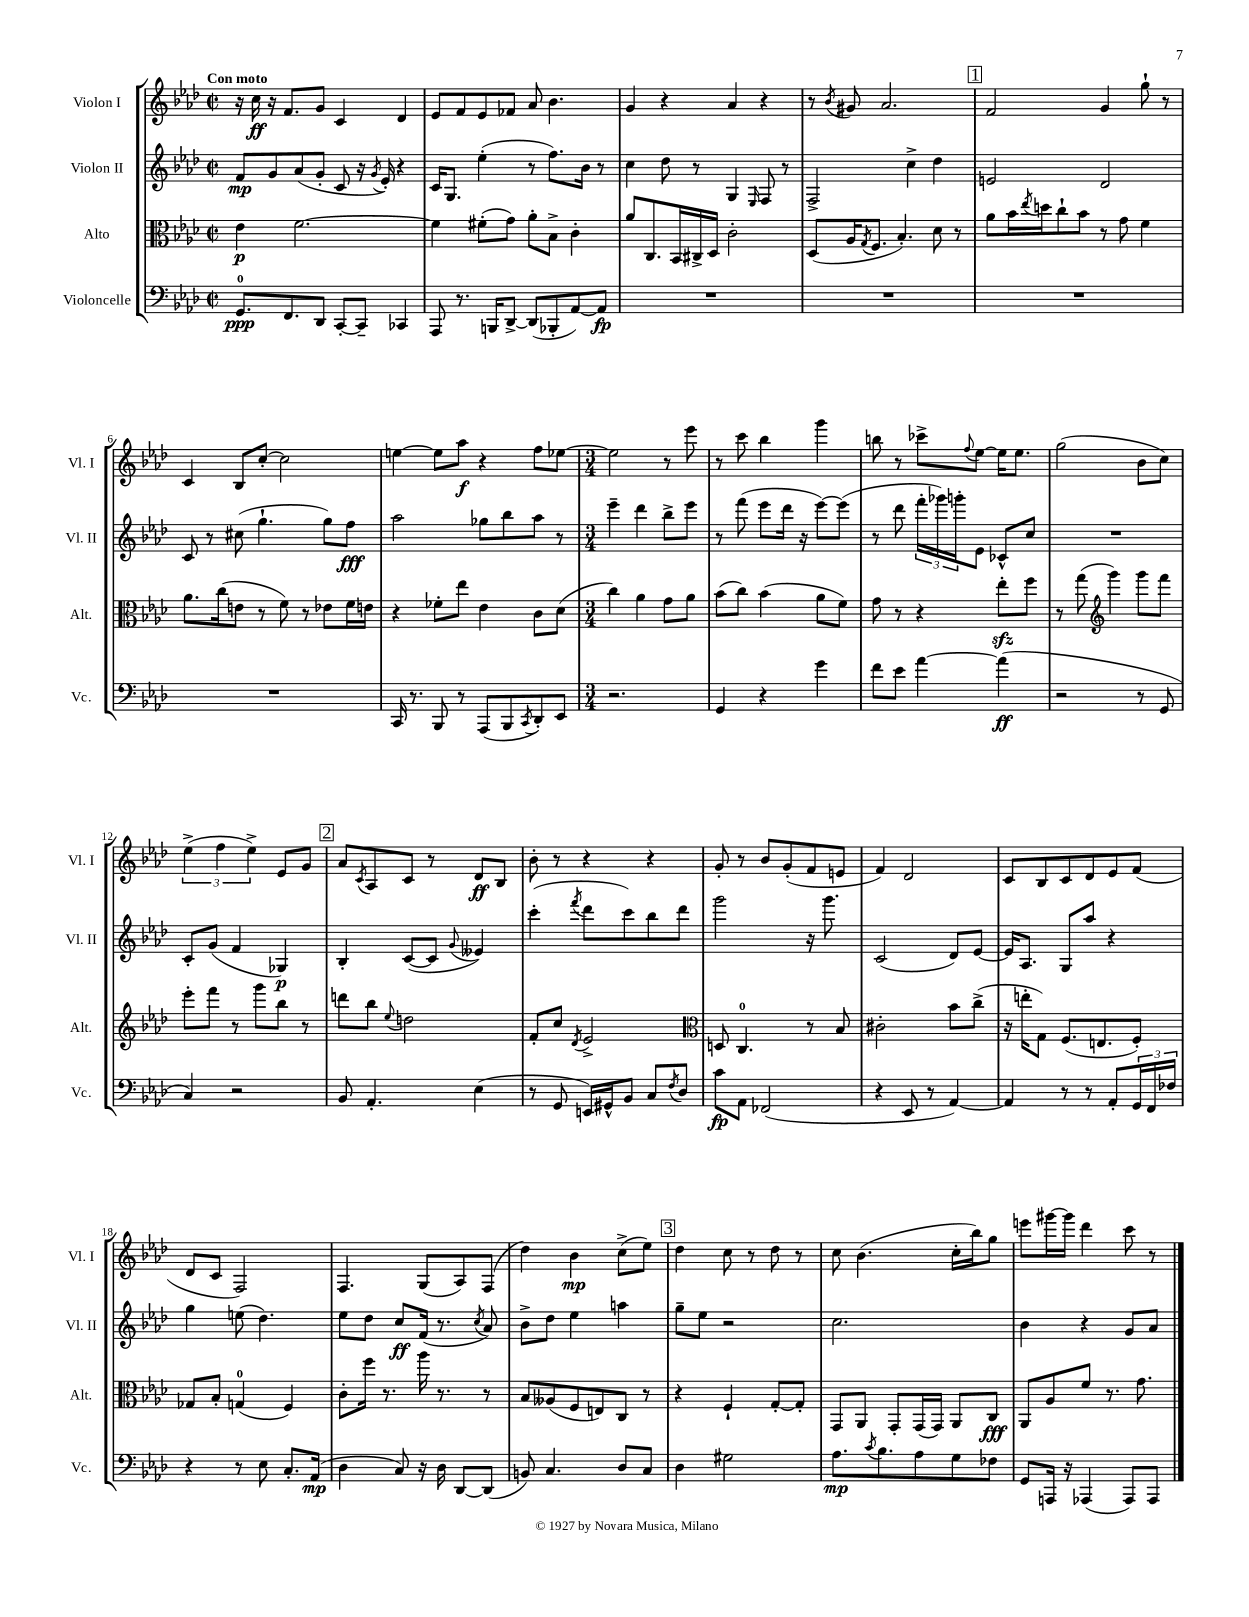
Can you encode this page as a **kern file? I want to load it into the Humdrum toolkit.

**kern	**dynam	**kern	**dynam	**kern	**dynam	**kern	**dynam
*part4	*part4	*part3	*part3	*part2	*part2	*part1	*part1
*staff4	*staff4	*staff3	*staff3	*staff2	*staff2	*staff1	*staff1
*I"Violoncelle	*	*I"Alto	*	*I"Violon II	*	*I"Violon I	*
*I'Vc.	*	*I'Alt.	*	*I'Vl. II	*	*I'Vl. I	*
*clefF4	*	*clefC3	*	*clefG2	*	*clefG2	*
*k[b-e-a-d-]	*	*k[b-e-a-d-]	*	*k[b-e-a-d-]	*	*k[b-e-a-d-]	*
*M2/2	*	*M2/2	*	*M2/2	*	*M2/2	*
*met(c|)	*	*met(c|)	*	*met(c|)	*	*met(c|)	*
=1	=1	=1	=1	=1	=1	=1	=1
!	!	!	!	!	!	!LO:TX:a:B:t=Con moto	!
8.GG/L	ppp	4e-\	p	8f/L	mp	16r	.
.	.	.	.	.	.	16cc\	ff
.	.	.	.	8g/	.	16r	.
8.FF/	.	.	.	.	.	8.f/L	.
.	.	[2.f\	.	(8a-/	.	.	.
8DD-/J	.	.	.	8g'/J	.	8g/J	.
[8CC'/L	.	.	.	8c/	.	4c/	.
8CC~/J]	.	.	.	16r	.	.	.
.	.	.	.	8qg/	.	.	.
.	.	.	.	16e-'/)	.	.	.
4CC-X/	.	.	.	4r	.	4d-/	.
=2	=2	=2	=2	=2	=2	=2	=2
8AAA-/	.	4f\]	.	16c/KL	.	8e-/L	.
.	.	.	.	8.G/J	.	.	.
8.r	.	.	.	.	.	8f/	.
.	.	(8f#X'\L	.	(4ee-'\	.	8e-/	.
16BBBn/KL	.	.	.	.	.	.	.
[8DD-^/J	.	8g\J)	.	.	.	8f-X/J	.
(8DD-/L]	.	8a-'\L	.	8r	.	8a-/	.
8BBB-X'/	.	8B-^\J	.	8.ff\L)	.	4.b-\	.
[8AA-/)	.	4c'\	.	.	.	.	.
.	.	.	.	16b-\Jk	.	.	.
8AA-/J]	fp	.	.	8r	.	.	.
=3	=3	=3	=3	=3	=3	=3	=3
1r	.	8a-/L	.	4cc\	.	4g/	.
.	.	8.C/	.	.	.	.	.
.	.	.	.	8dd-\	.	4r	.
.	.	16BB-/L	.	.	.	.	.
.	.	16C#X^/	.	8r	.	.	.
.	.	16D-/JJ	.	.	.	.	.
.	.	2c'\	.	4G/	.	4a-/	.
.	.	.	.	16qqE-/	.	.	.
.	.	.	.	8F/	.	4r	.
.	.	.	.	8r	.	.	.
=4	=4	=4	=4	=4	=4	=4	=4
1r	.	(8D-/L	.	2F^/	.	8r	.
.	.	.	.	.	.	8qb-/	.
.	.	16A-/K	.	.	.	8g#X/	.
.	.	8qG/	.	.	.	.	.
.	.	8.F/J	.	.	.	.	.
.	.	.	.	.	.	2.a-/	.
.	.	4.B-'/)	.	.	.	.	.
.	.	.	.	4cc^\	.	.	.
.	.	8d-\	.	4dd-\	.	.	.
.	.	8r	.	.	.	.	.
!!LO:REH:place=s1:t=1
=5	=5	=5	=5	=5	=5	=5	=5
1r	.	8a-\L	.	2en/	.	2f/	.
.	.	16b-\L	.	.	.	.	.
.	.	8qee-/	.	.	.	.	.
.	.	16ddn\J	.	.	.	.	.
.	.	8cc`\	.	.	.	.	.
.	.	8b-\J	.	.	.	.	.
.	.	8r	.	2d-/	.	4g/	.
.	.	8g\	.	.	.	.	.
.	.	4f\	.	.	.	8gg`\	.
.	.	.	.	.	.	8r	.
!!LO:LB:g=z
=6	=6	=6	=6	=6	=6	=6	=6
1r	.	8.a-\L	.	8c/	.	4c/	.
.	.	.	.	8r	.	.	.
.	.	(16cc\k	.	.	.	.	.
.	.	8en\J	.	(8cc#X\	.	8B-/L	.
.	.	8r	.	4.gg`\	.	[8cc'/J	.
.	.	8f\)	.	.	.	2cc\]	.
.	.	8r	.	.	.	.	.
.	.	8e-X\L	.	8gg\L)	.	.	.
.	.	16f\L	.	8ff\J	fff	.	.
.	.	16en\JJ	.	.	.	.	.
=7	=7	=7	=7	=7	=7	=7	=7
16CC/	.	4r	.	2aa-\	.	[4een\	.
8.r	.	.	.	.	.	.	.
8BBB-/	.	8f-X'\L	.	.	.	8ee\L]	.
8r	.	8ee-\J	.	.	.	8aa-\J	f
(8AAA-/L	.	4e-\	.	8gg-X\L	.	4r	.
8BBB-/	.	.	.	8bb-\	.	.	.
8qCC/	.	.	.	.	.	.	.
8DD-'/)	.	8c\L	.	8aa-\J	.	8ff\L	.
8EE-/J	.	(8d-\J	.	8r	.	[8ee-X\J	.
=8	=8	=8	=8	=8	=8	=8	=8
*M3/4	*	*M3/4	*	*M3/4	*	*M3/4	*
2.r	.	4cc\)	.	4eee-~\	.	2ee-\]	.
.	.	4a-\	.	4ddd-\	.	.	.
.	.	8g\L	.	8bb-^\L	.	8r	.
.	.	8a-\J	.	8eee-\J	.	8eee-\	.
=9	=9	=9	=9	=9	=9	=9	=9
4GG/	.	(8b-\L	.	8r	.	8r	.
.	.	8cc\J)	.	(8fff\	.	8ccc\	.
4r	.	(4b-\	.	8eee-\L	.	4bb-\	.
.	.	.	.	16ddd-\Jk	.	.	.
.	.	.	.	16r	.	.	.
4g\	.	8a-\L	.	[8eee-\L)	.	4ggg\	.
.	.	8f\J)	.	(8eee-\J]	.	.	.
=10	=10	=10	=10	=10	=10	=10	=10
8f\L	.	8g\	.	8r	.	8bbn\	.
8e-\J	.	8r	.	8ddd-\	.	8r	.
[4a-\	.	4r	.	24fff'\LL	.	8ccc-X^\L	.
.	.	.	.	24ggg-X\)	.	.	.
.	.	.	.	24gggn'\J	.	.	.
.	.	.	.	.	.	8qqff/	.
.	.	.	.	8e-\J	.	[8ee-\J	.
(4a-\]	ff	8ee-zz'\L	.	8c-X^^/L	.	16ee-\KL]	.
.	.	.	.	.	.	8.ee-\J	.
.	.	8ff\J	.	8cc/J	.	.	.
=11	=11	=11	=11	=11	=11	=11	=11
2r	.	8r	.	2.r	.	(2gg\	.
.	.	(8gg\	.	.	.	.	.
*	*	*clefG2	*	*	*	*	*
.	.	4ggg\)	.	.	.	.	.
8r	.	8ggg\L	.	.	.	8b-\L	.
8GG/	.	8fff\J	.	.	.	8cc\J)	.
!!LO:LB:g=z
=12	=12	=12	=12	=12	=12	=12	=12
4C/)	.	8eee-'\L	.	8c'/L	.	(6ee-^\	.
.	.	8fff\J	.	(8g/J	.	.	.
.	.	.	.	.	.	6ff\	.
2r	.	8r	.	4f/	.	.	.
.	.	.	.	.	.	6ee-^\)	.
.	.	8ggg\L	.	.	.	.	.
.	.	8bb-\J	.	4G-X/)	p	8e-/L	.
.	.	8r	.	.	.	8g/J	.
!!LO:REH:place=s1:t=2
=13	=13	=13	=13	=13	=13	=13	=13
8BB-/	.	8dddn\L	.	4B-'/	.	8a-/L	.
.	.	.	.	.	.	8qc/	.
4.AA-'/	.	8bb-\J	.	.	.	8A-/	.
.	.	8qqee-/	.	.	.	.	.
.	.	2ddn\	.	([8c/L	.	8c/J	.
.	.	.	.	8c/J]	.	8r	.
.	.	.	.	8qqg/	.	.	.
(4E-\	.	.	.	4e--X/)	.	8d-/L	ff
.	.	.	.	.	.	8B-/J	.
=14	=14	=14	=14	=14	=14	=14	=14
8r	.	8f'/L	.	(4ccc'\	.	8b-'\	.
8GG/	.	8cc/J	.	.	.	8r	.
.	.	8qd-/	.	8qfff/	.	.	.
16EEn/LL)	.	2e-^/	.	8ddd-\L	.	4r	.
16GG#X^^/J	.	.	.	.	.	.	.
8BB-/J	.	.	.	8ccc\)	.	.	.
8C/L	.	.	.	8bb-\	.	4r	.
8qF/	.	.	.	.	.	.	.
8D-/J	.	.	.	8ddd-\J	.	.	.
=15	=15	=15	=15	=15	=15	=15	=15
*	*	*clefC3	*	*	*	*	*
8c\L	fp	8Dn/	.	2ggg\	.	8g'/	.
8AA-\J	.	4.C/	.	.	.	8r	.
(2FF-X/	.	.	.	.	.	8b-/L	.
.	.	.	.	.	.	(8g'/	.
.	.	8r	.	16r	.	8f/	.
.	.	.	.	8.ggg\	.	.	.
.	.	8B-/	.	.	.	8en/J	.
=16	=16	=16	=16	=16	=16	=16	=16
4r	.	2c#X'\	.	(2c/	.	4f/)	.
8EE-/	.	.	.	.	.	2d-/	.
8r	.	.	.	.	.	.	.
[4AA-/)	.	8b-\L	.	8d-/L)	.	.	.
.	.	(8cc^\J	.	[8e-/J	.	.	.
=17	=17	=17	=17	=17	=17	=17	=17
4AA-/]	.	16r	.	16e-/KL]	.	8c/L	.
.	.	16een'\KL	.	8.A-/J	.	.	.
.	.	8G\J)	.	.	.	8B-/	.
8r	.	(8.F/L	.	8G/L	.	8c/	.
8r	.	.	.	8aa-/J	.	8d-/	.
.	.	8.En/	.	.	.	.	.
8AA-'/L	.	.	.	4r	.	8e-/	.
24GG/L	.	8F'/J)	.	.	.	(8f/J	.
24FF/	.	.	.	.	.	.	.
24F-X/JJ	.	.	.	.	.	.	.
!!LO:LB:g=z
=18	=18	=18	=18	=18	=18	=18	=18
4r	.	8G-X/L	.	4gg\	.	8d-/L	.
.	.	8B-'/J	.	.	.	8c/J	.
8r	.	(4Gn/	.	(8een\	.	2F/)	.
8E-\	.	.	.	4.dd-\)	.	.	.
8.C'/L	.	4F/)	.	.	.	.	.
(16AA-/Jk	mp	.	.	.	.	.	.
=19	=19	=19	=19	=19	=19	=19	=19
4D-\	.	8c'\L	.	8ee-\L	.	4.F/	.
.	.	16ff\Jk	.	8dd-\J	.	.	.
.	.	8.r	.	.	.	.	.
8C/)	.	.	.	8cc/L	ff	.	.
16r	.	16aa-\	.	(16f/Jk	.	(8G/L	.
16D-\	.	8.r	.	8.r	.	.	.
[8DD-/L	.	.	.	.	.	8A-/)	.
.	.	.	.	8qcc/	.	.	.
(8DD-/J]	.	8r	.	8a-/)	.	(8F/J	.
=20	=20	=20	=20	=20	=20	=20	=20
8BBn/)	.	8B-/L	.	8b-^\L	.	4dd-\)	.
4.C/	.	(8A--X/	.	8dd-\J	.	.	.
.	.	8F/	.	4ee-\	.	4b-\	mp
.	.	8En/)	.	.	.	.	.
8D-/L	.	8C/J	.	4aan\	.	(8cc^\L	.
8C/J	.	8r	.	.	.	8ee-\J)	.
!!LO:REH:place=s1:t=3
=21	=21	=21	=21	=21	=21	=21	=21
4D-\	.	4r	.	8gg~\L	.	4dd-\	.
.	.	.	.	8ee-\J	.	.	.
2G#X\	.	4F`/	.	2r	.	8cc\	.
.	.	.	.	.	.	8r	.
.	.	[8G'/L	.	.	.	8dd-\	.
.	.	8G'/J]	.	.	.	8r	.
=22	=22	=22	=22	=22	=22	=22	=22
8.A-\L	mp	8GG/L	.	2.cc\	.	8cc\	.
.	.	8AA-/J	.	.	.	(4.b-\	.
8qc/	.	.	.	.	.	.	.
8.B-\	.	.	.	.	.	.	.
.	.	8GG'/L	.	.	.	.	.
8A-\	.	(16GG/L	.	.	.	.	.
.	.	16GG/JJ)	.	.	.	.	.
8G\	.	8AA-/L	.	.	.	16cc'\LL	.
.	.	.	.	.	.	16bb-\J)	.
8F-X\J	.	8C/J	fff	.	.	8gg\J	.
=23	=23	=23	=23	=23	=23	=23	=23
8GG/L	.	8AA-/L	.	4b-\	.	8eeen\L	.
16AAAn/Jk	.	8A-/	.	.	.	[16ggg#X\L	.
16r	.	.	.	.	.	16ggg#\JJ]	.
(4AAA-X/	.	8f/J	.	4r	.	4ddd-\	.
.	.	8.r	.	.	.	.	.
8AAA-/L)	.	.	.	8g/L	.	8ccc\	.
.	.	8.g\	.	.	.	.	.
8AAA-/J	.	.	.	8a-/J	.	8r	.
==	==	==	==	==	==	==	==
*-	*-	*-	*-	*-	*-	*-	*-
